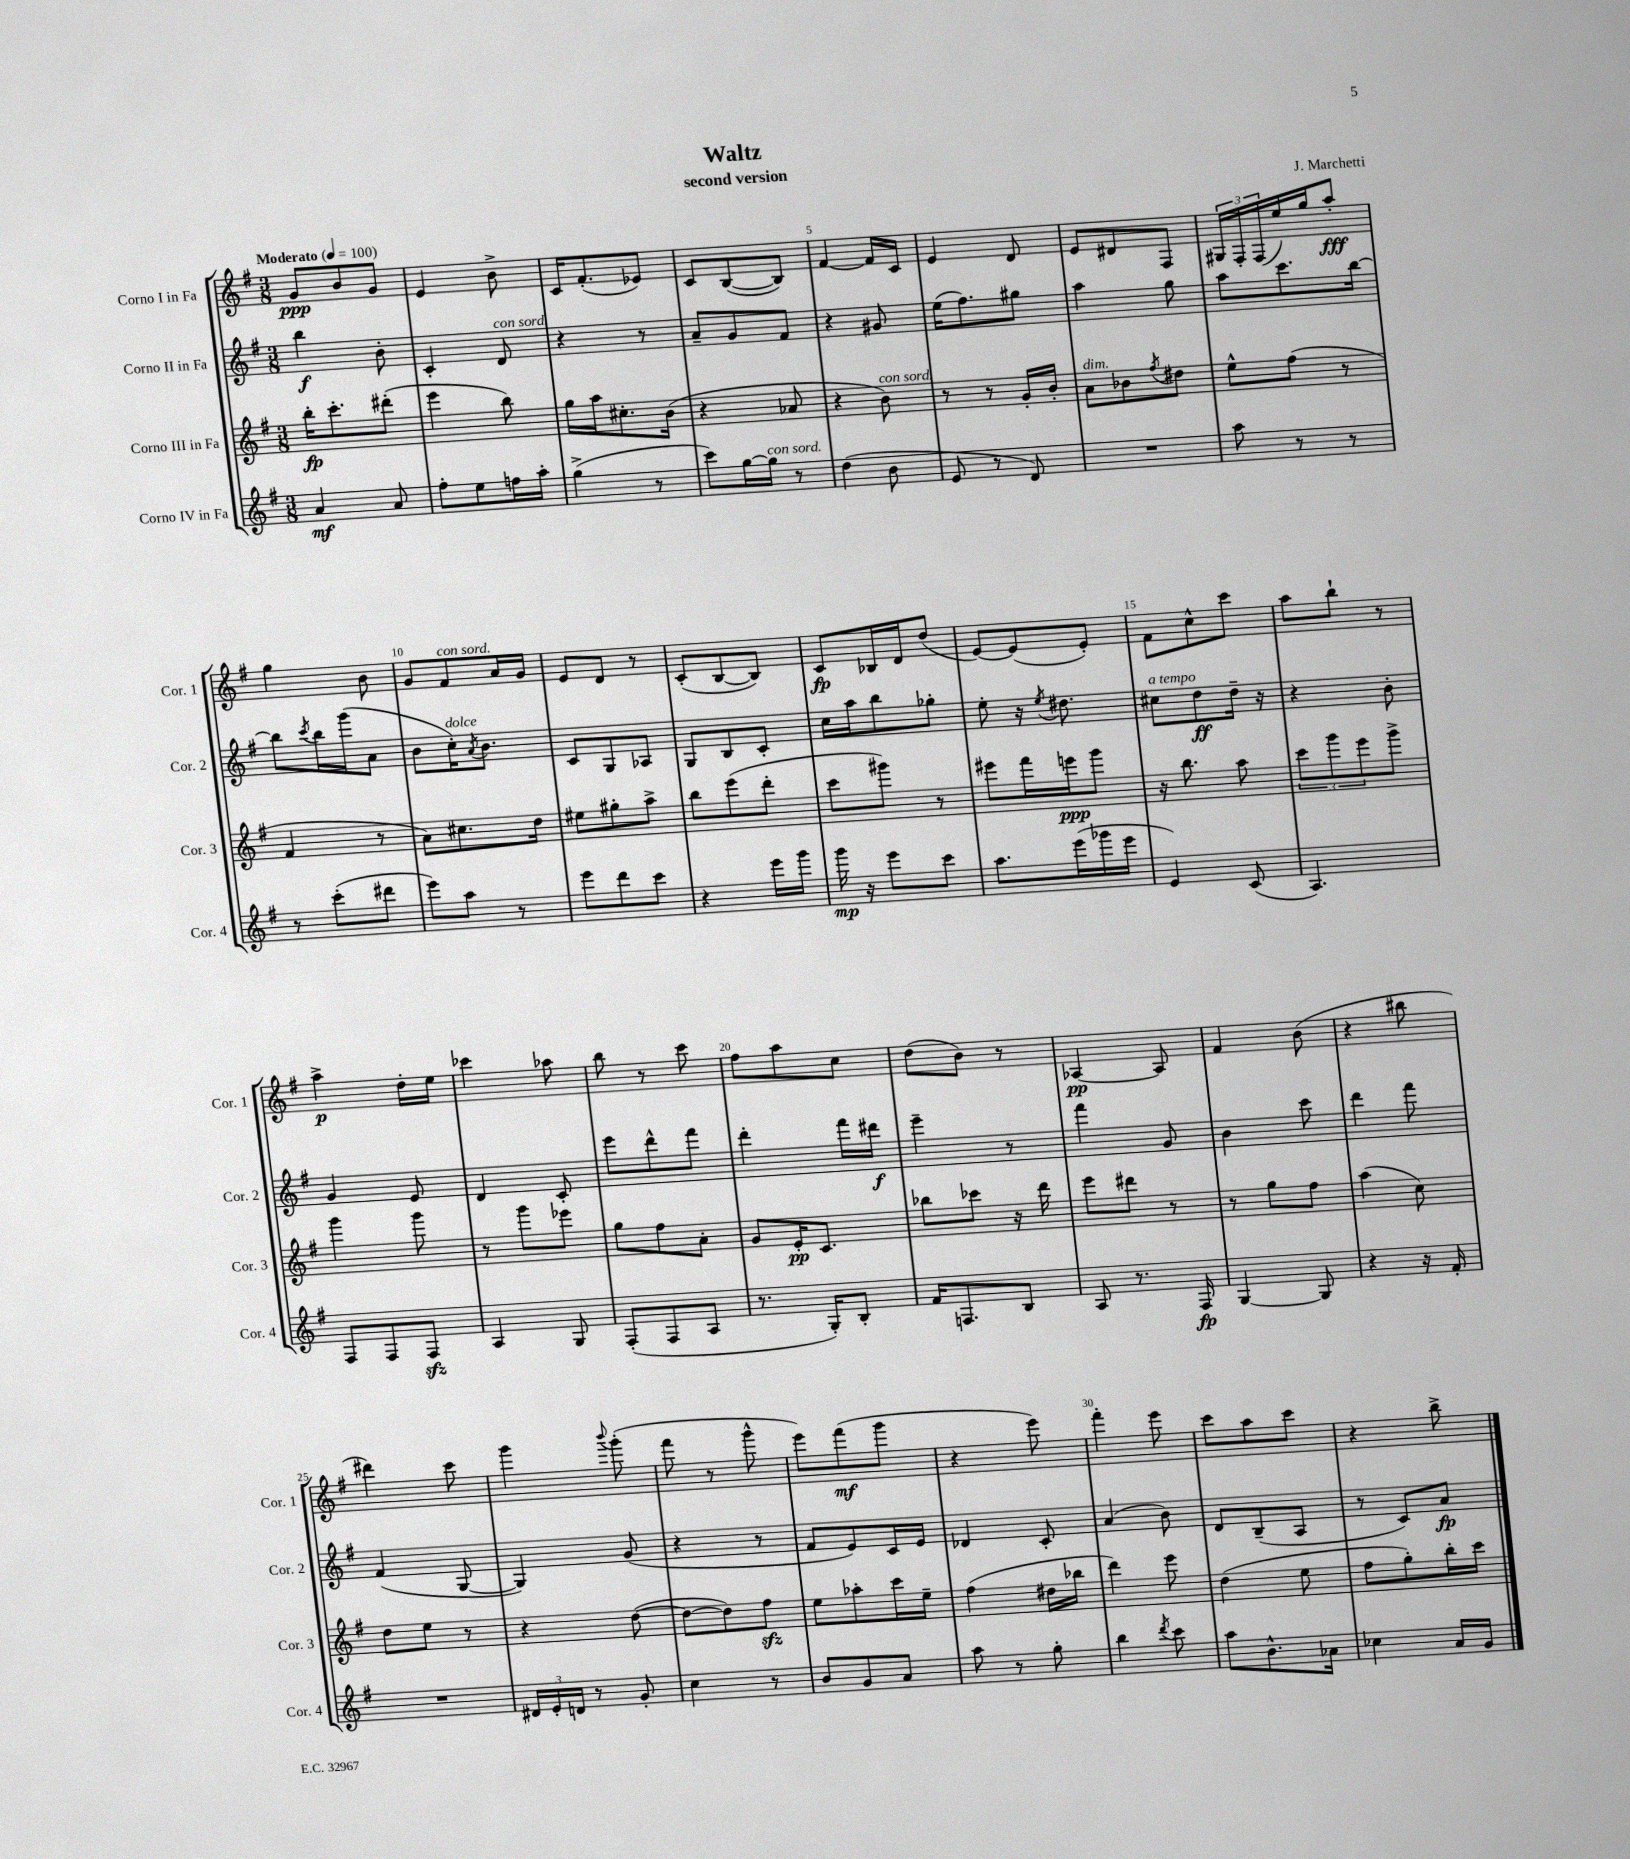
\header { title = "Waltz" composer = "J. Marchetti" subtitle = "second version" }
<<
\new StaffGroup <<
\new Staff = "s0" \with { instrumentName = "Corno I in Fa" shortInstrumentName = "Cor. 1" } {
    \clef treble \key g \major \numericTimeSignature \time 3/8 \tempo "Moderato" 4 = 100
    g'8\ppp b'8 g'8 |
    e'4 b'8-> |
    c'16 fis'8.-.( ees'8) |
    c'8 b8~( b8) |
    fis'4~ fis'16 c'16 |
    e'4 d'8 |
    e'8 dis'8 fis8 |
    \tuplet 3/2 { gis16 fis16-. fis16( } e''16) g''16 a''8-.\fff |
    g''4 b'8 |
    g'8 fis'8^\markup { \italic "con sord." } a'16 g'16 |
    e'8 d'8 r8 |
    c'8-.( b8~ b8) |
    c'8\fp bes16 d'16 d''8( |
    e'8~) e'8( e'8-.) |
    fis'8 c''8-^ c'''8 |
    a''8 b''8-! r8 |
    a''4->\p d''16-. e''16 |
    ces'''4 aes''8 |
    b''8 r8 c'''8 |
    fis''8 a''8 c''8 |
    d''8( b'8) r8 |
    aes4~\pp aes8 |
    fis'4 b'8( |
    r4 bis''8 |
    dis'''4) c'''8 |
    g'''4 \appoggiatura { b'''8 } g'''8-.( |
    fis'''8 r8 g'''8-^ |
    e'''8) fis'''8\mf( g'''8 |
    r4 e'''8) |
    fis'''4-. e'''8 |
    c'''8 a''8 c'''8 |
    r4 b''8-> \bar "|." |
}
\new Staff = "s1" \with { instrumentName = "Corno II in Fa" shortInstrumentName = "Cor. 2" } {
    \clef treble \key g \major \numericTimeSignature \time 3/8
    b''4\f b'8-. |
    c'4-. d'8^\markup { \italic "con sord." } |
    r4 r8 |
    a'8-- g'8 fis'8 |
    r4 gis'8 |
    e''16( fis''8.) gis''8 |
    a''4 g''8 |
    a''8 c'''8. b''16~ |
    b''8 \acciaccatura { c'''8 } b''16 g'''16( a'8 |
    b'8 c''16-.^\markup { \italic "dolce" }) \acciaccatura { a'8 } b'8. |
    c'8 g8 aes8 |
    g8 b8 c'8-. |
    c''16 a''16 b''8 ges''8-. |
    e''8-. r16 \acciaccatura { e''8 } dis''8. |
    cis''8^\markup { \italic "a tempo" } d''8\ff d''16-- r16 |
    r4 b'8-. |
    g'4 e'8 |
    d'4 c'8-. |
    e'''8 d'''8-^ fis'''8 |
    d'''4-. fis'''16 dis'''16\f |
    e'''4-- r8 |
    fis'''4 g'8 |
    b'4 c'''8 |
    d'''4 fis'''8 |
    fis'4( g8~ |
    g4) g'8( |
    r4 r8 |
    fis'8 e'8) c'16 e'16 |
    des'4 c'8-. |
    a'4( b'8) |
    d'8 b8--( a8 |
    r8 c'8) a'8\fp \bar "|." |
}
\new Staff = "s2" \with { instrumentName = "Corno III in Fa" shortInstrumentName = "Cor. 3" } {
    \clef treble \key g \major \numericTimeSignature \time 3/8
    b''16-.\fp c'''8.-. dis'''8-.( |
    e'''4 b''8) |
    g''16 a''16 cis''8.-. b'16( |
    r4 aes'8 |
    r4 b'8^\markup { \italic "con sord." }) |
    r8 r8 g'16-. b'16-. |
    a'8^\markup { \italic "dim." } bes'8 \acciaccatura { fis''8 } dis''8 |
    e''8-^ fis''8( r8 |
    fis'4 r8 |
    a'8) cis''8. d''16 |
    eis''8 gis''8-. a''8-> |
    b''8 e'''8( d'''8-. |
    c'''8 gis'''8) r8 |
    eis'''8 fis'''16 e'''16\ppp g'''8 |
    r16 b''8. a''8 |
    \tuplet 3/2 { c'''8 g'''8 e'''8 } g'''8-> |
    g'''4 g'''8 |
    r8 g'''8 ees'''8 |
    g''8 fis''8 a'8-. |
    g'8 e'16-.\pp c'8. |
    bes''8 ces'''8 r16 d'''16 |
    e'''8 dis'''8 r8 |
    r8 g''8 fis''8 |
    a''4( c''8) |
    d''8 e''8 r8 |
    r4 d''8~( |
    d''8~ d''8) fis''8\sfz |
    e''8 aes''8-. c'''16 e''16-- |
    fis''4( dis''16 bes''16 |
    d'''4) e'''8 |
    d''4( e''8 |
    fis''8 g''8-.) b''16-. c'''16 \bar "|." |
}
\new Staff = "s3" \with { instrumentName = "Corno IV in Fa" shortInstrumentName = "Cor. 4" } {
    \clef treble \key g \major \numericTimeSignature \time 3/8
    a'4\mf a'8 |
    fis''8-. e''8 f''16 a''16-. |
    g''4->( r8 |
    c'''8) g''16~ g''16^\markup { \italic "con sord." } r8 |
    d''4( b'8 |
    e'8 r8 d'8) |
    R4. |
    a''8 r8 r8 |
    r8 c'''8-.( dis'''8 |
    e'''8) a''8 r8 |
    e'''8 d'''8 c'''8 |
    r4 e'''16 g'''16 |
    g'''16\mp r16 e'''8 c'''8 |
    a''8. e'''16( ges'''16 e'''16 |
    e'4) c'8( |
    a4.) |
    fis8 fis8 fis8\sfz |
    a4 g8 |
    fis8-.( fis8 a8 |
    r8. g16-.) b8-. |
    fis'16 f8. b8 |
    a8 r8. fis16\fp |
    g4~ g8 |
    r4 r16 fis'16-. |
    R4. |
    \tuplet 3/2 { dis'16 e'16-. d'16 } r8 g'8-. |
    c''4 r8 |
    b'8 g'8 a'8 |
    a''8 r8 g''8-. |
    b''4 \acciaccatura { d'''8 } c'''8 |
    a''8 b'8.-^ aes'16 |
    ces''4 a'16 g'16 \bar "|." |
}
>>
>>
\layout { \context { \Score \override BarNumber.break-visibility = ##(#f #t #t) barNumberVisibility = #(every-nth-bar-number-visible 5) } }
